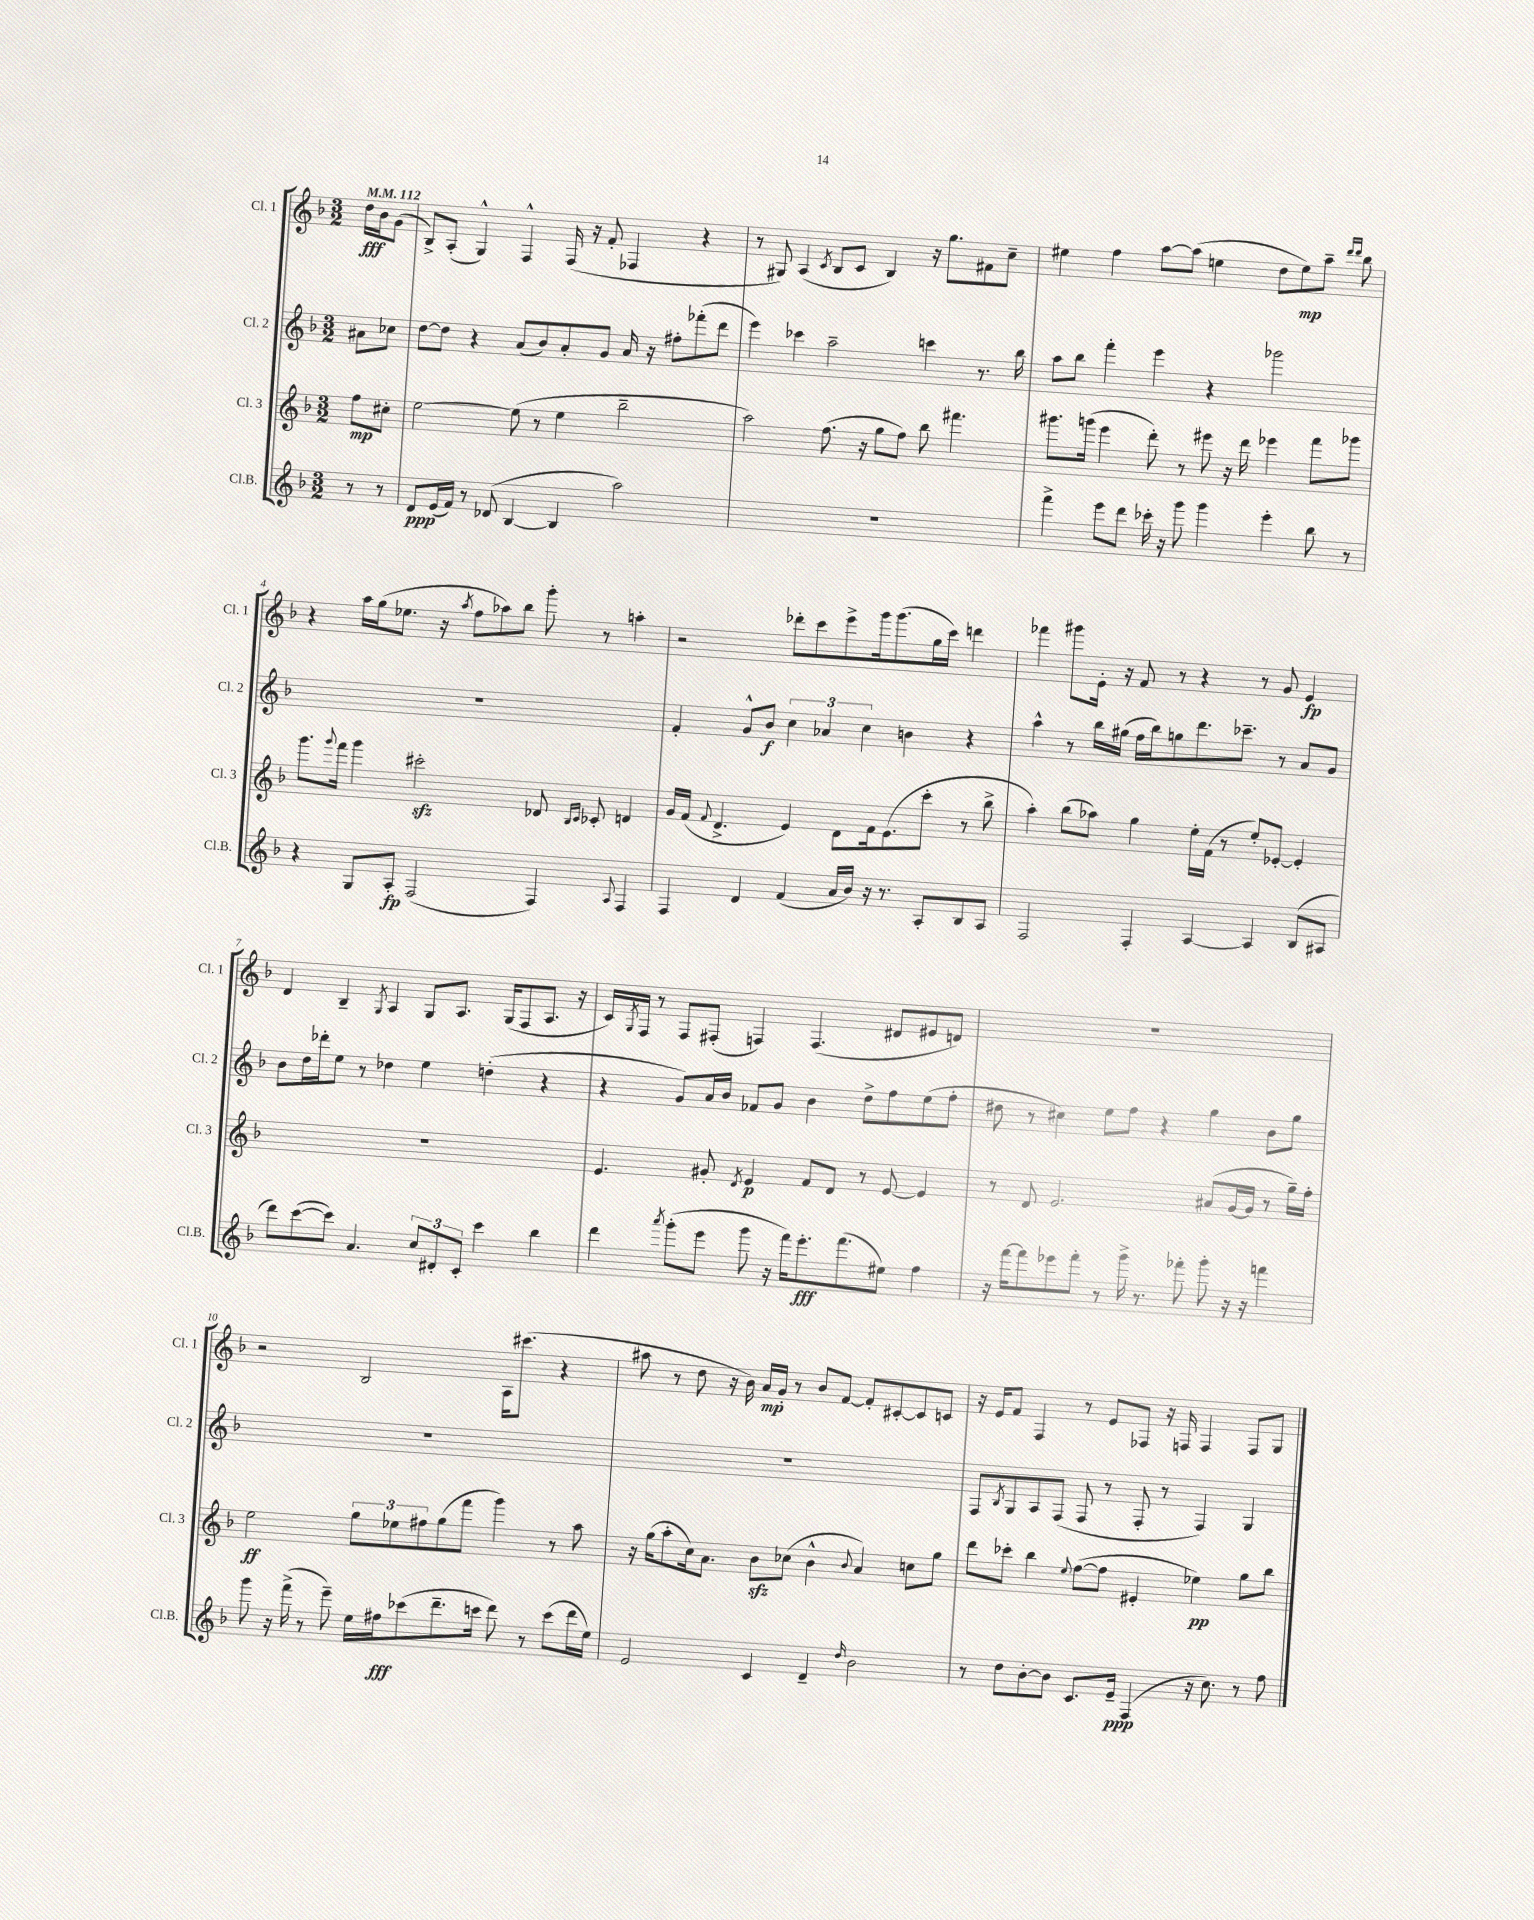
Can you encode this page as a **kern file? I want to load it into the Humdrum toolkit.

**kern	**kern	**kern	**kern
*staff4	*staff3	*staff2	*staff1
*clefG2	*clefG2	*clefG2	*clefG2
*k[b-]	*k[b-]	*k[b-]	*k[b-]
*M3/2	*M3/2	*M3/2	*M3/2
*MM112	*MM112	*MM112	*MM112
8r	8ff	8a#	16dd
.	.	.	16b-
8r	8cc#'	8cc-	(8g
=	=	=	=
8d	[2ee	[8dd	8B-^)
(16e	.	8dd]	(8A'
16f)	.	.	.
8r	.	4r	4G^^)
(8d-	.	.	.
[4B-	(8ee]	(8a	4F^^
.	8r	8b-)	.
4B-]	4ee	8a'	(16F
.	.	.	16r
.	.	8g	8f'
2aa)	2bb-~	16a	4F-
.	.	16r	.
.	.	8ff#'	.
.	.	(8fff-'	4r
.	.	8ddd	.
=	=	=	=
1.r	2aa)	4eee)	8r
.	.	.	8G#)
.	.	4ccc-	(4A
.	.	.	8qc
.	(8.ff	2aa~	8B-
.	.	.	8c
.	16r	.	.
.	8gg	.	4B-)
.	8ff)	.	.
.	8bb-	4ccc	16r
.	.	.	8.gg
.	4.fff#	.	.
.	.	8.r	8f#
.	.	.	8cc~
.	.	16bb-	.
=	=	=	=
4fff^	8.ggg#	8aa	4ee#
.	.	8bb-	.
.	(16ggg	.	.
8eee	4eee	4fff'	4ff
8ddd	.	.	.
16ccc-'	8ddd')	4eee	[8aa
16r	.	.	.
8ggg	8r	.	(8aa]
4ggg	8eee#	4r	4ee
.	16r	.	.
.	16ddd	.	.
4eee'	4eee-	2ggg-	8dd
.	.	.	8ee)
8bb-	8fff	.	8aa~
.	.	.	16qqddd
.	.	.	16qqddd
8r	8ggg-	.	8bb-
=	=	=	=
4r	8.ggg	1.r	4r
.	8qqggg	.	.
.	16fff	.	.
8G	4ggg	.	16aa
.	.	.	(16gg
8A'	.	.	8.ee-
(2F	2ccc#'	.	.
.	.	.	16r
.	.	.	8qaa
.	.	.	8ff
.	.	.	8aa-)
.	.	.	8bb-
4F)	8d-	.	8ggg'
.	16qqB-	.	.
.	16qqc	.	.
.	8c-'	.	8r
8qqA	.	.	.
4F	4d	.	4aa'
=	=	=	=
4F	16g	4f'	2r
.	(16f	.	.
.	8qqf	.	.
.	4.d^	.	.
4d	.	8g^^	.
.	.	8b-	.
(4f	4e)	6cc	8ddd-'
.	.	.	8ccc
.	.	6a-	.
16a	8d	.	8eee^
16b-)	.	.	.
.	.	6cc	.
16r	16f	.	16ggg
8.r	(8.e	.	(8.ggg
.	.	4b	.
8A'	8ccc'	.	16gg
.	.	.	16ccc)
8B-	8r	4r	4ddd
8A	8bb-^	.	.
=	=	=	=
2F	4aa')	4aa^^	4fff-
.	(8bb-	8r	8ggg#
.	8aa-)	16bb-	16e'
.	.	(16gg#	16r
4F'	4gg	16ff	8f
.	.	16bb-)	.
.	.	8gg	8r
[4A	16ee'	8.ddd	4r
.	(16f	.	.
.	8r	.	.
.	.	8.ccc-~	.
4A]	8ee')	.	8r
.	[8e-'	8r	8g
(8B-	4e-']	8a	4e
8A#	.	8g	.
=	=	=	=
8ddd)	1.r	8b-	4d
([8ccc	.	16dd	.
.	.	16ddd-'	.
8ccc])	.	8ee	4B-~
4.a	.	8r	.
.	.	.	8qG
.	.	4dd-	4A
12cc	.	4ee	8G
12d#'	.	.	.
.	.	.	8.A
12c'	.	.	.
4ccc	.	(4dd'	.
.	.	.	(16G
.	.	.	8F
4bb-	.	4r	8.A
.	.	.	16r
=	=	=	=
4ddd	4.e	4r	16c)
.	.	.	8qG
.	.	.	16F
.	.	.	8r
8qaaa	.	.	.
(8ggg'	.	8g)	8F
8eee	8g#'	16a	(8F#'
.	.	16b-	.
.	8qd	.	.
8ggg	4e	8f-	4F)
16r	.	8g	.
16fff)	.	.	.
8.eee'	8f	4b-	(4.F
.	8d	.	.
(8.fff	.	.	.
.	8r	8dd^	.
8ee#)	[8e	8ff	8d#
4ff	4e]	(8ee	8e#
.	.	8ff'	8d)
=	=	=	=
16r	8r	8dd#	1.r
[16fff	.	.	.
8fff]	8d	8r	.
8eee-	2.e	4cc#)	.
8fff'	.	.	.
8r	.	8ee	.
16ggg^	.	8ff	.
8.r	.	.	.
.	.	4r	.
8fff-'	.	.	.
8ggg'	(8a#	4gg	.
16r	[16g	.	.
16r	16g]	.	.
4fff	8r	8b-	.
.	16gg~)	8gg	.
.	16ff'	.	.
=	=	=	=
8ggg	2ee	1.r	2r
16r	.	.	.
(16fff^	.	.	.
8r	.	.	.
8eee~)	.	.	.
16ee	12gg	.	2B-
16ff#	.	.	.
.	12ee-	.	.
(8ccc-	.	.	.
.	12ff#	.	.
8.ddd~	(8gg	.	.
.	8fff	.	.
16ccc	.	.	.
8ddd)	4ggg)	.	16A
.	.	.	(8.ccc#
8r	.	.	.
(8ccc	8r	.	4r
16ddd	8aa	.	.
16ee)	.	.	.
=	=	=	=
2e	16r	1.r	8aa#
.	(16gg	.	.
.	8aa'	.	8r
.	16cc)	.	8dd
.	8.a	.	.
.	.	.	16r
.	.	.	16b-)
4c	8b-	.	16a
.	.	.	16g'
.	(8cc-	.	8r
4d~	4b-^^	.	8b-
.	.	.	[8f
16qqdd	8qqb-	.	.
2b-	4a)	.	8f']
.	.	.	[8c#'
.	8cc	.	8c#]
.	8gg	.	8c
=	=	=	=
8r	8ddd	8F	16r
.	.	.	16e
.	.	8qB-	.
8dd	8ccc-'	8G	8f
[8b-'	4bb-	8A	4F
8b-]	.	(8F	.
.	8qqee	.	.
8.c	([8ff	8F	8r
.	8ff]	8r	8e
16e~	.	.	.
(4F	4e#'	8F'	8F-
.	.	8r	16r
.	.	.	16F
16r	4ee-)	4F)	4F
8.cc)	.	.	.
8r	8gg	4G	8F
8ff	8bb-	.	8G
==	==	==	==
*-	*-	*-	*-
